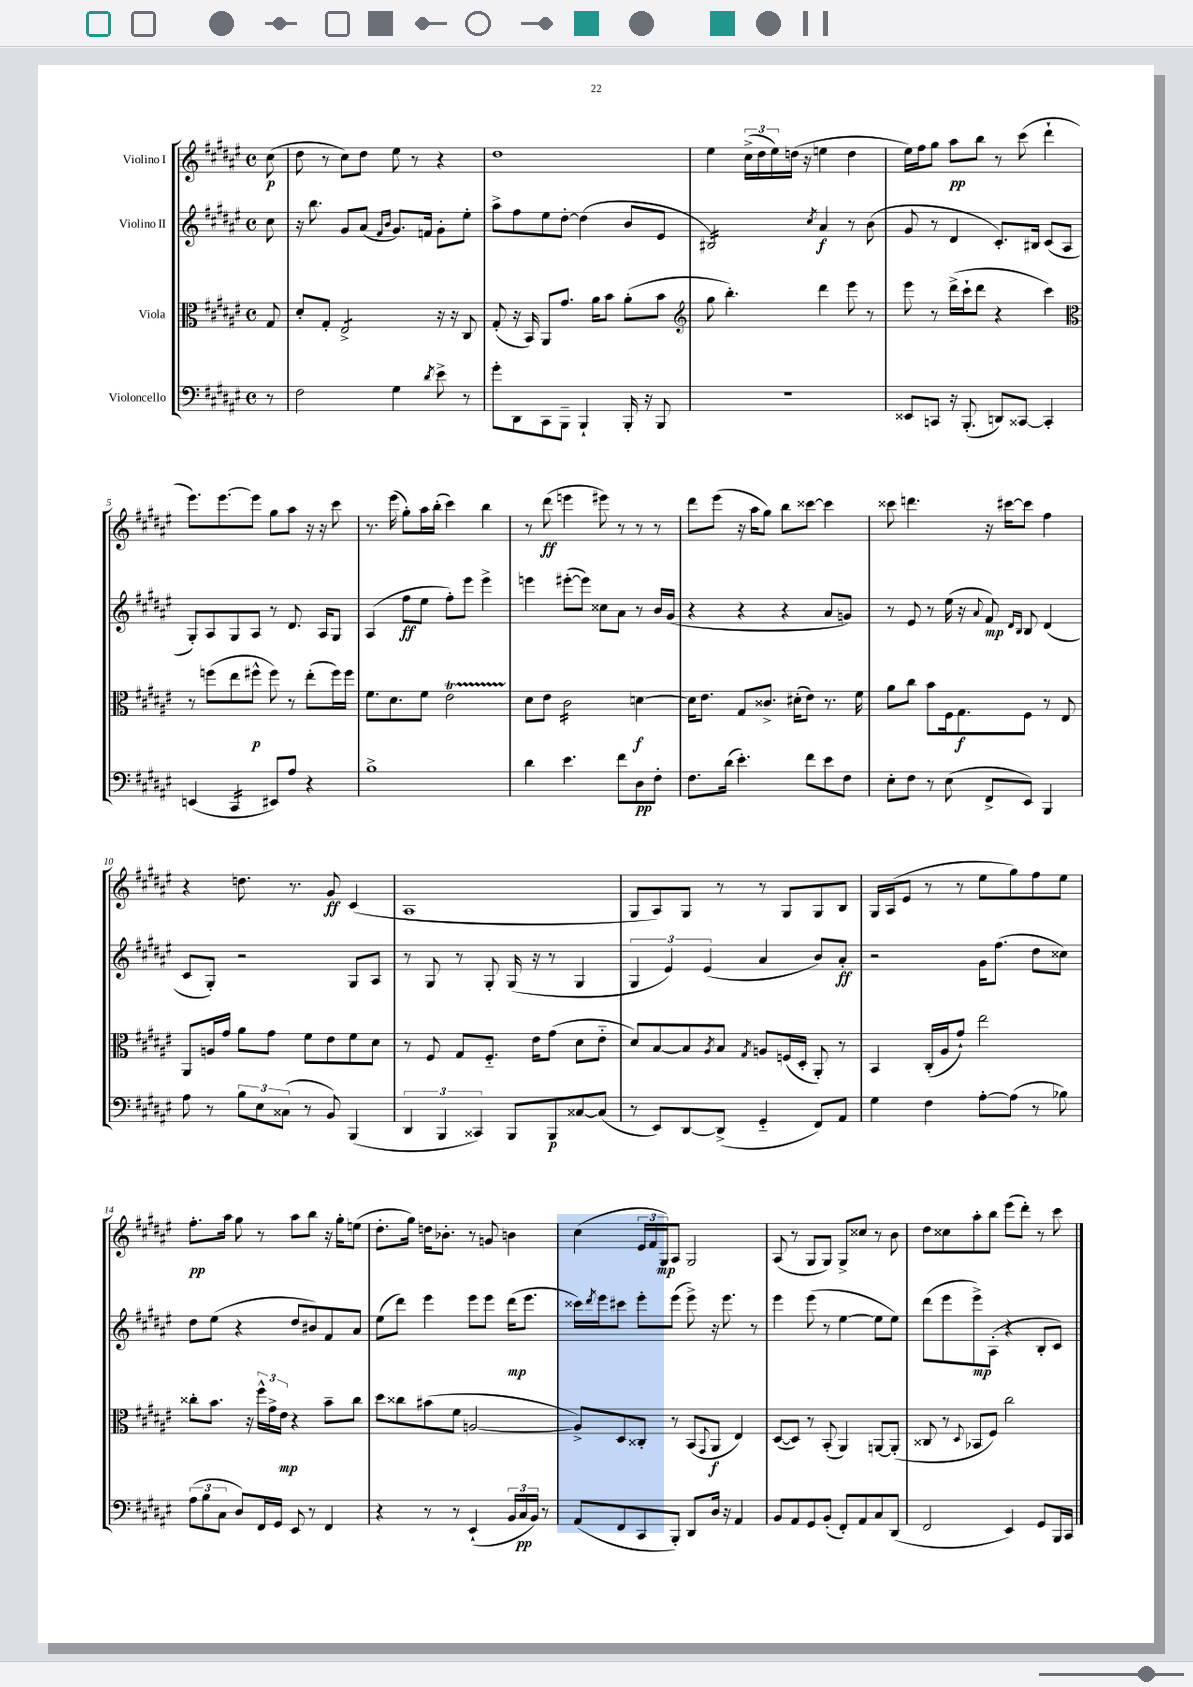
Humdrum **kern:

**kern	**kern	**kern	**kern
*staff4	*staff3	*staff2	*staff1
*clefF4	*clefC3	*clefG2	*clefG2
*k[f#c#g#d#a#e#]	*k[f#c#g#d#a#e#]	*k[f#c#g#d#a#e#]	*k[f#c#g#d#a#e#]
*M4/4	*M4/4	*M4/4	*M4/4
*met(c)	*met(c)	*met(c)	*met(c)
8r	8G#/	8cc#\	(8cc#\
=	=	=	=
2F#\	8d#'/L	16r	8dd#\
.	.	8.bb\	.
.	8G#'/J	.	8r
.	2E#^/	8g#/L	8cc#\L)
.	.	(8a#/J	8dd#\J
.	.	16qqf#/LL	.
.	.	16qqb/JJ	.
4G#\	.	8.g#/L)	8ee#\
.	.	.	8r
.	.	16f/Jk	.
8qd#/	.	.	.
8e#^\	16r	8g#'\L	4r
.	16r	.	.
8r	8C#/	8ee#'\J	.
=	=	=	=
8g#'\L	(8G#'/	8aa#^\L	1dd#
8DD#\	16r	8ff#\	.
.	16BB/)	.	.
8CC#\	8AA#/L	8ee#\	.
8BBB~\J	8.g#/J	[8dd#'\J	.
4BBB`/	.	(4dd#\]	.
.	16a#\LK	.	.
.	8b\J	.	.
16BBB'/	(8a#'\L	8b/L	.
16r	.	.	.
8BBB/	8b\J	8e#/J	.
=	=	=	=
*	*clefG2	*	*
1r	8gg#\	2B#/)	4ee#\
.	4.bb'\)	.	.
.	.	.	(24cc#^\LL
.	.	.	24dd#\
.	.	.	24ee#\)
.	.	.	(16dd\JJ
.	.	.	16r
.	.	8qcc#/	.
.	4ddd#\	4a#/	4ee\
.	8eee#\	8r	4dd\
.	8r	(8b\	.
=	=	=	=
8EE##/L	8eee#\	8g#/	16ee#\LL)
.	.	.	16ff#\J
8CC/J	8r	8r	8gg#\J
16r	(16ddd#^\LL	4d#/	8aa#\L
(8.BBB'/	16ccc#`\J	.	.
.	8ddd#\J	.	8bb\J
8DD/L)	4r	8.c#'/L)	8r
[8CC##/J	.	.	(8ccc#\
.	.	16B#/Jk	.
4CC##'/]	4ccc#\)	(8c#/L	4ddd#`\
.	.	8A#/J	.
=	=	=	=
*	*clefC3	*	*
(4EE/	8r	8G#'/L)	8.eee#\L)
.	(8ff\L	8A#/	.
.	.	.	[8.eee#\
4CC#/	8ee#\	8G#/	.
.	8ff#^^\J	8A#/J	8eee#\]J
8EE#/L)	8ff#\)	8r	8gg#\L
8A#/J	8r	8.d#/	8aa#\J
4r	(8ee#'\L	.	16r
.	.	16A#/LK	16r
.	16ff#\L)	8G#/J	8ccc#\
.	16ff#\JJ	.	.
=	=	=	=
1B^	8.f#\L	(4A#/	8.r
.	8.d#\	.	(16eee#\
.	.	8ff#\L	8gg#'\L)
.	8f#\J	8ee#\J	16aa#\L
.	.	.	(16bb'\JJ
.	2e#\	8ff#'\L)	4ccc#\)
.	.	8eee#\J	.
.	.	4eee#^\	4bb\
=	=	=	=
4d#\	8d#\L	4eee\	8r
.	8e#\J	.	(8ddd#\
4.e#\	2c#\	([8eee#'\L	4eee\
.	.	8eee#\]J)	.
.	.	8cc##\L	8eee#\)
8f#\L	.	8a#\J	8r
8D#\	[4d\	8r	8r
8F#'\J	.	16b/LL	8r
.	.	(16g#/JJ	.
=	=	=	=
8.F#\L	16d\]LK	4r	8ddd#\L
.	8.e#\J	.	.
.	.	.	(8eee#\J
(16d#\Jk	.	.	.
4.e#'\)	8G#/L	4r	16r
.	.	.	16aa#\LK
.	8.c##^/J	.	8gg#\J)
.	.	4r	8bb\L
.	(16d#'\LK	.	.
8f#\L	8e#\J)	.	[8ccc##\J
8e#\	8.r	8a#/L	4ccc##\]
8F#\J	.	8g/J)	.
.	16f#\	.	.
=	=	=	=
8E#'\L	8a#\L	8r	8ccc##\
8F#\J	8cc#\J	8e#/	4.ddd\
8r	8b\L	8r	.
(8E#\	16F#\k	(16ee#\	.
.	8.G#\	16r	.
.	.	8qqa#/	.
8FF#^/L	.	8f#/)	16r
.	.	.	[16ccc#\LK
.	.	16qqd#/LL	.
.	.	16qqB/JJ	.
8EE#/J)	8F#\J	8B/	8ccc#\]J
4BBB/	8r	(4d#/	4ff#\
.	8E#/	.	.
=	=	=	=
8A#\	8AA#/L	8c#/L	4r
8r	16A/L	8G#'/J)	.
.	16g#/JJ	.	.
12B\L	8a#\L	2r	8.dd\
12E#\	.	.	.
.	8g#\J	.	.
(12C##\J	.	.	.
.	.	.	8.r
8r	8f#\L	.	.
8BB/)	8e#\	.	8g#/
(4BBB/	8f#\	8G#/L	(4c#/
.	8d#\J	8A#/J	.
=	=	=	=
6DD#/	8r	8r	1A#
.	8F#/	8G#/	.
6BBB/	.	.	.
.	8G#/L	8r	.
6CC##/)	.	.	.
.	8.F#'~/J	8G#'/	.
8BBB/L	.	(16G#/	.
.	16e#\LK	16r	.
8BBB/	(8g#\J	8r	.
[8C##/	8d#\L	4G#/	.
(8C##/]J	8e#'~\J	.	.
=	=	=	=
8r	8d#/L)	6G#/	8G#/L
8EE#/L)	[8B/	.	8A#/)
.	.	6e#/)	.
[8DD#/	8B/]	.	8G#/J
.	.	(6e#/	.
.	8qA#/	.	.
(8DD#^/]J	8B/J	.	8r
.	8qG#/	.	.
4GG#'~/	8A/L	4a#/	8r
.	(16F/L	.	8G#/L
.	16D#'/JJ	.	.
8FF#/L)	8AA#'/)	8b/L)	8G#/
8AA#/J	8r	8a#'/J	8B/J
=	=	=	=
4G#\	4BB/	2r	16G#/LL
.	.	.	(16A#/J
.	.	.	8e#/J
4F#\	(16C#'/LL	.	8r
.	16A#/J	.	.
.	8g#`/J)	.	8r
[8A#'\L	2ee#\	16g#\LK	8ee#\L
.	.	(8.ff#\J	.
(8A#\]J	.	.	8gg#\)
8r	.	8dd#\L	8ff#\
8B-\)	.	8cc##\J)	8ee#\J
=	=	=	=
(12A#\L	8cc##'\L	8dd#\L	8.ff#'\L
12B\	.	.	.
.	8.b\J	(8ee#\J	.
12C#\J	.	.	.
.	.	.	16aa#\Jk
8D#/L)	.	4r	8gg#\
.	16r	.	.
16FF#/L	24ff#^^\LL	.	8r
.	24g#^\	.	.
16GG#/JJ	.	.	.
.	24e#\JJ	.	.
8EE#/	4r	8dd#/L	8aa#\L
8r	.	8b#/)	8bb\J
4FF#/	8b~\L	8f#/	16r
.	.	.	16gg#'\LK
.	8cc##\J	8a#/J	(8ee\J
=	=	=	=
4r	8dd#\L	(8ee#\L	8.dd#'\L
.	8cc##\	8ddd#\J)	.
.	.	.	16gg#\Jk)
8r	(8b#\	4eee#\	16dd\LK
.	.	.	8.b-'\J
8r	8f#\J	.	.
(4EE#`/	[2A/	8eee#\L	8r
.	.	8eee#\J	8g/
24BB/LL	.	(16ddd#\LK	4b\
24C#/	.	.	.
.	.	8.eee#\J	.
24BB/JJ)	.	.	.
8r	.	.	.
=	=	=	=
(8AA#/L	8A^/]L)	16ccc##\LL)	(4cc#\
.	.	8qddd#/	.
.	.	16eee#\J	.
8FF#/	8D#/	8ccc#\J	.
8CC#/	8C##'/J	8eee#'\L	24e#/LL
.	.	.	24f#/
.	.	.	24G#/J)
8BBB'/J)	8r	(8eee#\J	8A#/J
8DD#/L	(8BB/L	8eee#^\)	2G#/
.	8qqGG#/	.	.
16D#/Jk	8AA#/J	16r	.
16r	.	8.eee#\	.
4AA#/	4E#/)	.	.
.	.	8r	.
=	=	=	=
8BB/L	([8D#/L	4eee#\	(8A#/
8AA#/	8D#/]J)	.	8r
8GG#/	8r	(8eee#\	8G#/L
(8BB'/J	(8BB'/	8r	8G#/J)
8FF#'/L)	4AA#/)	[4ee#\	8G#^/L
8AA#/	.	.	8cc##/J
8C#/	[8AA/L	8ee#\]L	8r
(8DD#/J	(8AA'/]J	8ee#\J)	8b\
=	=	=	=
2FF#/	8C##/	(8ddd#\L	8dd#\L
.	8r	8eee#\	8cc##\
.	8qqD#/	.	.
.	8BB-/L	8eee#^\)	8aa#'\
.	8F#/J)	(8A#'\J	8bb\J
4EE#/)	2cc#\	4r	(8eee#\L
.	.	.	8ddd#'\J)
8GG#/L	.	8B'/L	8r
16BBB/L	.	8c#/J)	8ccc#\
16CC#/JJ	.	.	.
==	==	==	==
*-	*-	*-	*-
